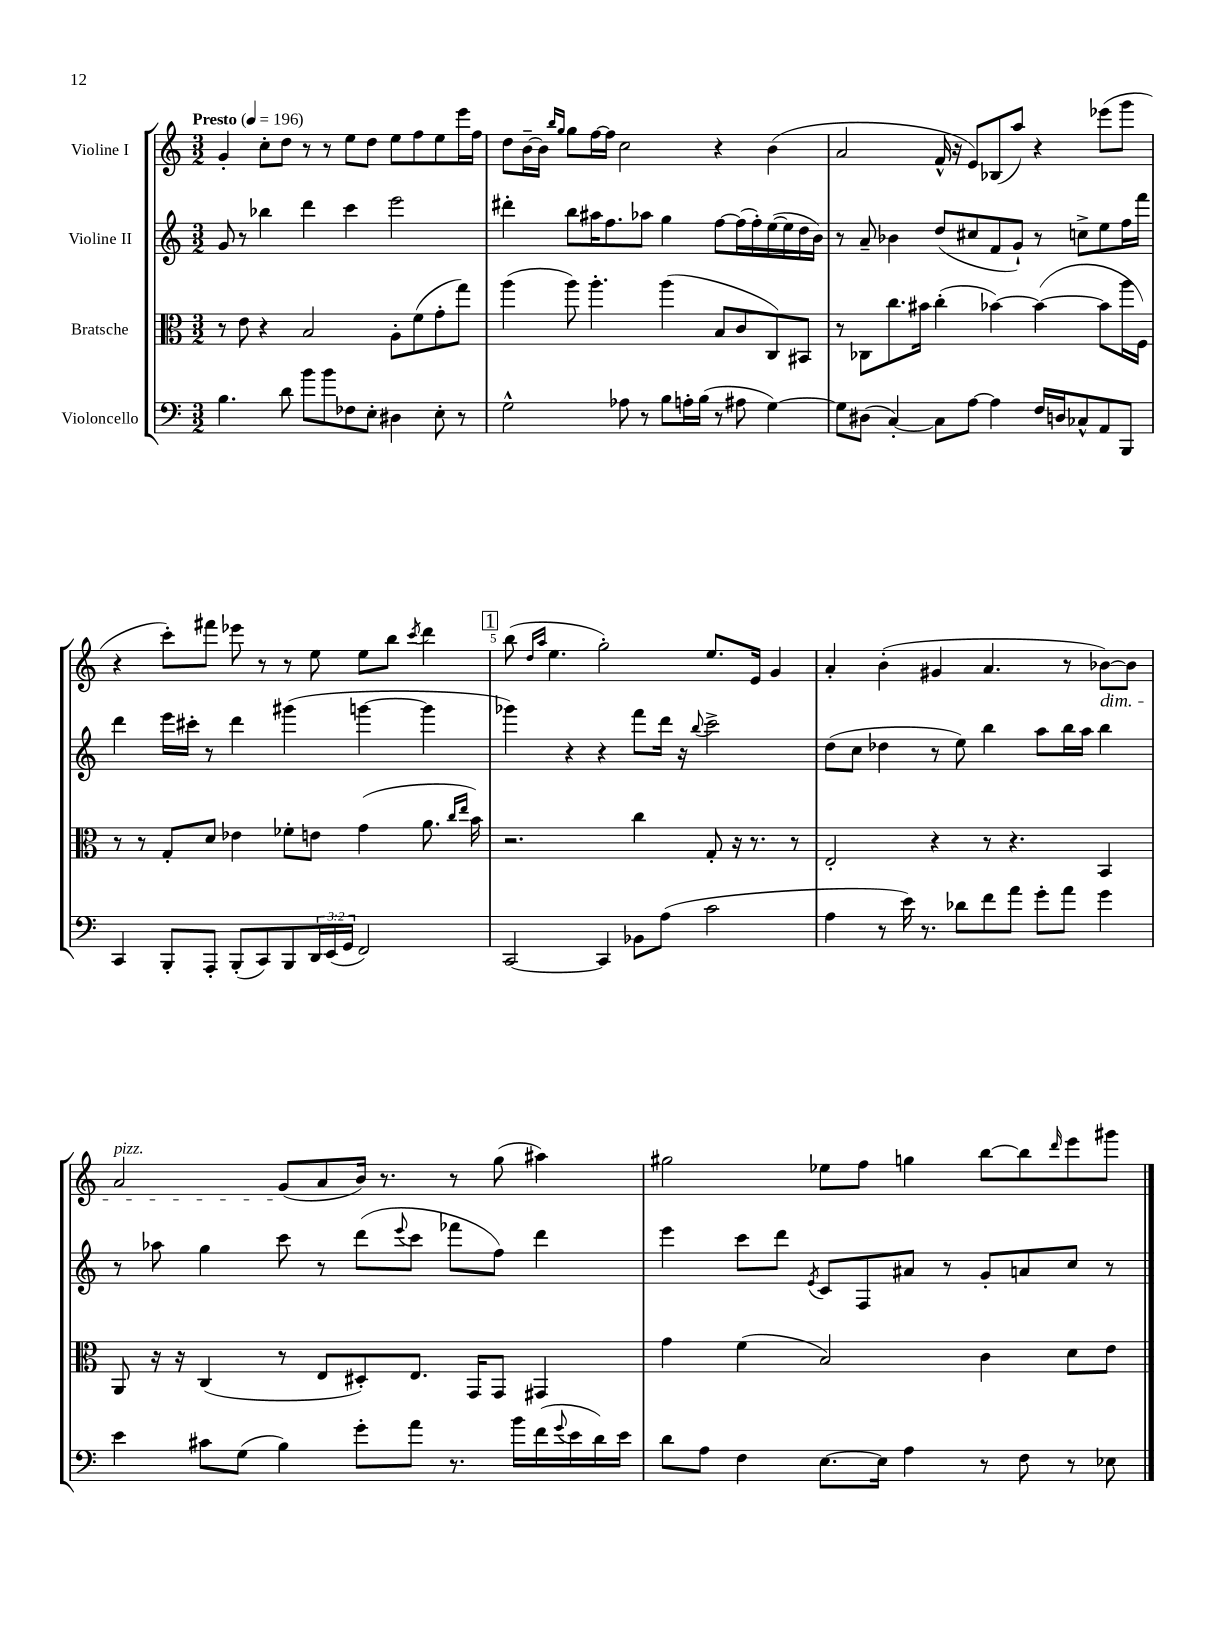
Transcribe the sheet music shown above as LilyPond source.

<<
\new StaffGroup <<
\new Staff = "s0" \with { instrumentName = "Violine I" } {
    \clef treble \key c \major \numericTimeSignature \time 3/2 \tempo "Presto" 4 = 196
    g'4-. c''8-. d''8 r8 r8 e''8 d''8 e''8 f''8 e''8 e'''16 f''16 |
    d''8 b'16~-- b'16 \grace { b''16 g''16 } g''8 f''16~ f''16 c''2 r4 b'4( |
    a'2 f'16-^ r16 e'8) bes8( a''8) r4 ees'''8( g'''8 |
    r4 c'''8-.) fis'''8 ees'''8 r8 r8 e''8 e''8 b''8 \acciaccatura { c'''8 } d'''4 |
    \mark \markup { \box "1" } b''8( \grace { d''16 a''16 } e''4. g''2-.) e''8. e'16 g'4 |
    a'4-. b'4-.( gis'4 a'4. r8 bes'8~\dim) bes'8 |
    a'2^\markup { \italic "pizz." } g'8\!( a'8 b'16) r8. r8 g''8( ais''4) |
    gis''2 ees''8 f''8 g''4 b''8~ b''8 \grace { d'''16 } e'''8 gis'''8 \bar "|." |
}
\new Staff = "s1" \with { instrumentName = "Violine II" } {
    \clef treble \key c \major \numericTimeSignature \time 3/2
    g'8 r8 bes''4 d'''4 c'''4 e'''2 |
    dis'''4-. b''8 ais''16 f''8. aes''8 g''4 f''8~ f''16( f''16-.) e''16~( e''16 d''16 b'16) |
    r8 a'8-- bes'4 d''8( cis''8 f'8 g'8-!) r8 c''8-> e''8 f''16 f'''16 |
    d'''4 e'''16 cis'''16-. r8 d'''4 gis'''4( g'''4~ g'''4 |
    \mark \markup { \box "1" } ges'''4) r4 r4 f'''8 d'''16 r16 \appoggiatura { b''8 } c'''2-> |
    d''8( c''8 des''4 r8 e''8) b''4 a''8 b''16 a''16 b''4 |
    r8 aes''8 g''4 c'''8 r8 d'''8( \appoggiatura { e'''8 } c'''8 fes'''8 f''8) d'''4 |
    e'''4 c'''8 d'''8 \acciaccatura { e'8 } c'8 f8 ais'8 r8 g'8-. a'8 c''8 r8 \bar "|." |
}
\new Staff = "s2" \with { instrumentName = "Bratsche" } {
    \clef alto \key c \major \numericTimeSignature \time 3/2
    r8 e'8 r4 b2 a8-. f'8( g'8-. g''8) |
    a''4( a''8) a''4.-. a''4( b8 c'8 c8) bis,8 |
    r8 ces8 c''8. bis'16 c''4-.( bes'4~) bes'4~( bes'8 a''16 f16) |
    r8 r8 g8-. d'8 ees'4 fes'8-. e'8 g'4( a'8. \grace { c''16 e''16 } b'16) |
    \mark \markup { \box "1" } r2. c''4 g8-. r16 r8. r8 |
    e2-. r4 r8 r4. b,4 |
    a,8 r16 r16 c4( r8 e8 dis8-.) e8. g,16 g,8 gis,4 |
    g'4 f'4( b2) c'4 d'8 e'8 \bar "|." |
}
\new Staff = "s3" \with { instrumentName = "Violoncello" } {
    \clef bass \key c \major \numericTimeSignature \time 3/2 \override Staff.TupletNumber.text = #tuplet-number::calc-fraction-text
    b4. d'8 b'8 b'8 fes8 e8-. dis4 e8-. r8 |
    g2-^ aes8 r8 b8 a16-. b16( r8 ais8 g4~) |
    g8 dis8( c4~-.) c8 a8~ a4 f16 d16 ces8-^ a,8 b,,8 |
    c,4 b,,8-. a,,8-. b,,8-.( c,8) b,,8 \tuplet 3/2 { d,16 e,16( g,16 } f,2) |
    \mark \markup { \box "1" } c,2~ c,4 bes,8 a8( c'2 |
    a4 r8 e'16) r8. des'8 f'8 a'8 g'8-. a'8 g'4 |
    e'4 cis'8 g8( b4) g'8-. a'8 r8. b'16 f'16( \appoggiatura { g'8 } e'16 d'16) e'16 |
    d'8 a8 f4 e8.~ e16 a4 r8 f8 r8 ees8 \bar "|." |
}
>>
>>
\layout { \context { \Score \override BarNumber.break-visibility = ##(#f #t #t) barNumberVisibility = #(every-nth-bar-number-visible 5) } }
